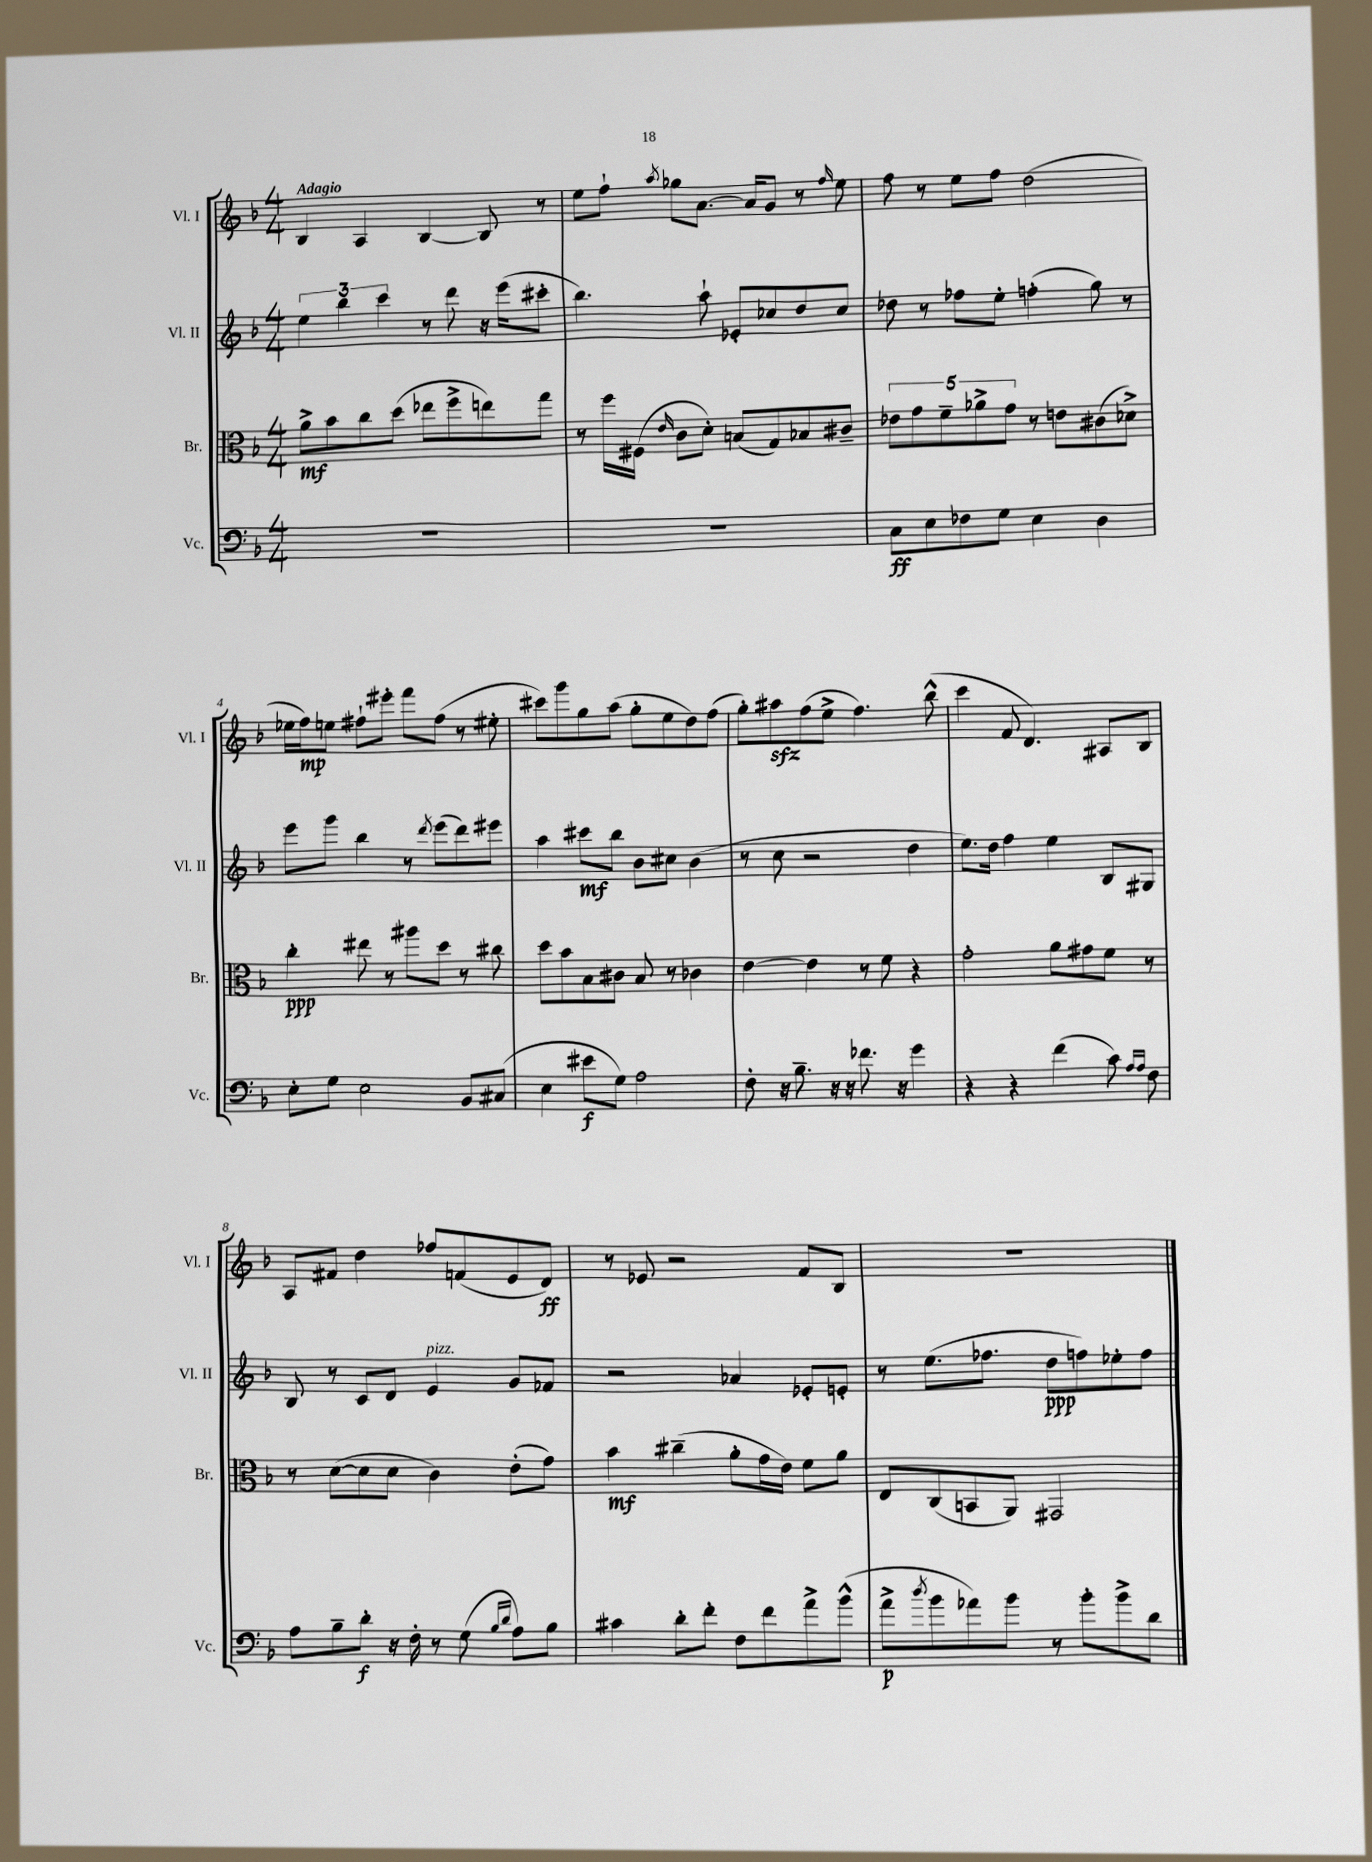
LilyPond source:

<<
\new StaffGroup <<
\new Staff = "s0" \with { instrumentName = "Vl. I" shortInstrumentName = "Vl. I" } {
    \clef treble \key f \major \numericTimeSignature \time 4/4 \tempo "Adagio"
    bes4 a4 bes4~ bes8 r8 |
    e''8 f''8-! \acciaccatura { a''8 } ges''8 a'8.~ a'16 g'8 r8 \grace { f''16 } e''8 |
    f''8 r8 e''8 f''8 d''2( |
    ees''16 f''16\mp) e''8 fis''8-! eis'''8-. f'''8 fis''8( r8 eis''8-. |
    cis'''8) g'''8 g''8 a''8( g''8-. e''8 d''8) f''8( |
    g''8-.) ais''8\sfz f''8( e''8-> f''4.) bes''8-^( |
    c'''4 f'8 d'4.) ais8 bes8 |
    a8 fis'8 d''4 fes''8 f'8( e'8 d'8\ff) |
    r8 ees'8 r2 f'8 bes8 |
    R1 \bar "|." |
}
\new Staff = "s1" \with { instrumentName = "Vl. II" shortInstrumentName = "Vl. II" } {
    \clef treble \key f \major \numericTimeSignature \time 4/4
    \tuplet 3/2 { e''4 bes''4 c'''4 } r8 d'''8 r16 e'''16( cis'''8-. |
    bes''4.) a''8-! ees'8-. ces''8 d''8 ces''8 |
    des''8 r8 fes''8 e''8-. f''4-.( g''8) r8 |
    e'''8 g'''8 bes''4 r8 \acciaccatura { d'''8 } e'''8( d'''8) eis'''8 |
    a''4 cis'''8\mf bes''8 bes'8 cis''8 bes'4( |
    r8 c''8 r2 d''4 |
    e''8.) d''16 f''4 e''4 bes8 gis8 |
    bes8 r8 c'8 d'8 e'4^\markup { \italic "pizz." } g'8 fes'8 |
    r2 aes'4 ees'8-. e'8-. |
    r8 e''8.( fes''8. d''8\ppp f''8) ees''8-. f''8 \bar "|." |
}
\new Staff = "s2" \with { instrumentName = "Br." shortInstrumentName = "Br." } {
    \clef alto \key f \major \numericTimeSignature \time 4/4
    a'8->\mf bes'8 c''8 d''8( ees''8 f''8-> e''8) g''8 |
    r8 f''16 fis16( \grace { e'16 } c'8 d'8-.) b8( g8) bes8 cis'8-- |
    \tuplet 5/4 { ees'8 g'8 f'8-- aes'8-> g'8 } r8 e'8 cis'8( des'8->) |
    c''4-.\ppp eis''8 r8 ais''8 d''8 r8 cis''8 |
    d''8 bes'8 bes8 cis'8 bes8 r8 ces'4 |
    e'4~ e'4 r8 f'8 r4 |
    g'2-. a'8 gis'8 f'8 r8 |
    r8 d'8~( d'8 d'8 c'4) e'8-.( g'8) |
    bes'4\mf cis''4--( a'8-. g'16 e'16) f'8 a'8 |
    e8 c8( b,8 a,8) gis,2 \bar "|." |
}
\new Staff = "s3" \with { instrumentName = "Vc." shortInstrumentName = "Vc." } {
    \clef bass \key f \major \numericTimeSignature \time 4/4
    R1 |
    R1 |
    c8\ff e8 fes8 g8 e4 d4 |
    e8-. g8 e2 bes,8 cis8( |
    e4 eis'8\f g8) a2 |
    f8-. r16 bes8.-- r16 r16 fes'8. r16 g'4 |
    r4 r4 f'4( c'8) \grace { a16 a16 } f8 |
    a8 bes8-- d'8-.\f r16 f16-. r8 g8( \grace { bes16 d'16 } a8) bes8 |
    cis'4 d'8-. f'8-. f8 f'8 a'8-> bes'8-^( |
    a'8->\p \acciaccatura { d''8 } bes'8 aes'8) bes'8 r8 bes'8-. bes'8-> d'8 \bar "|." |
}
>>
>>
